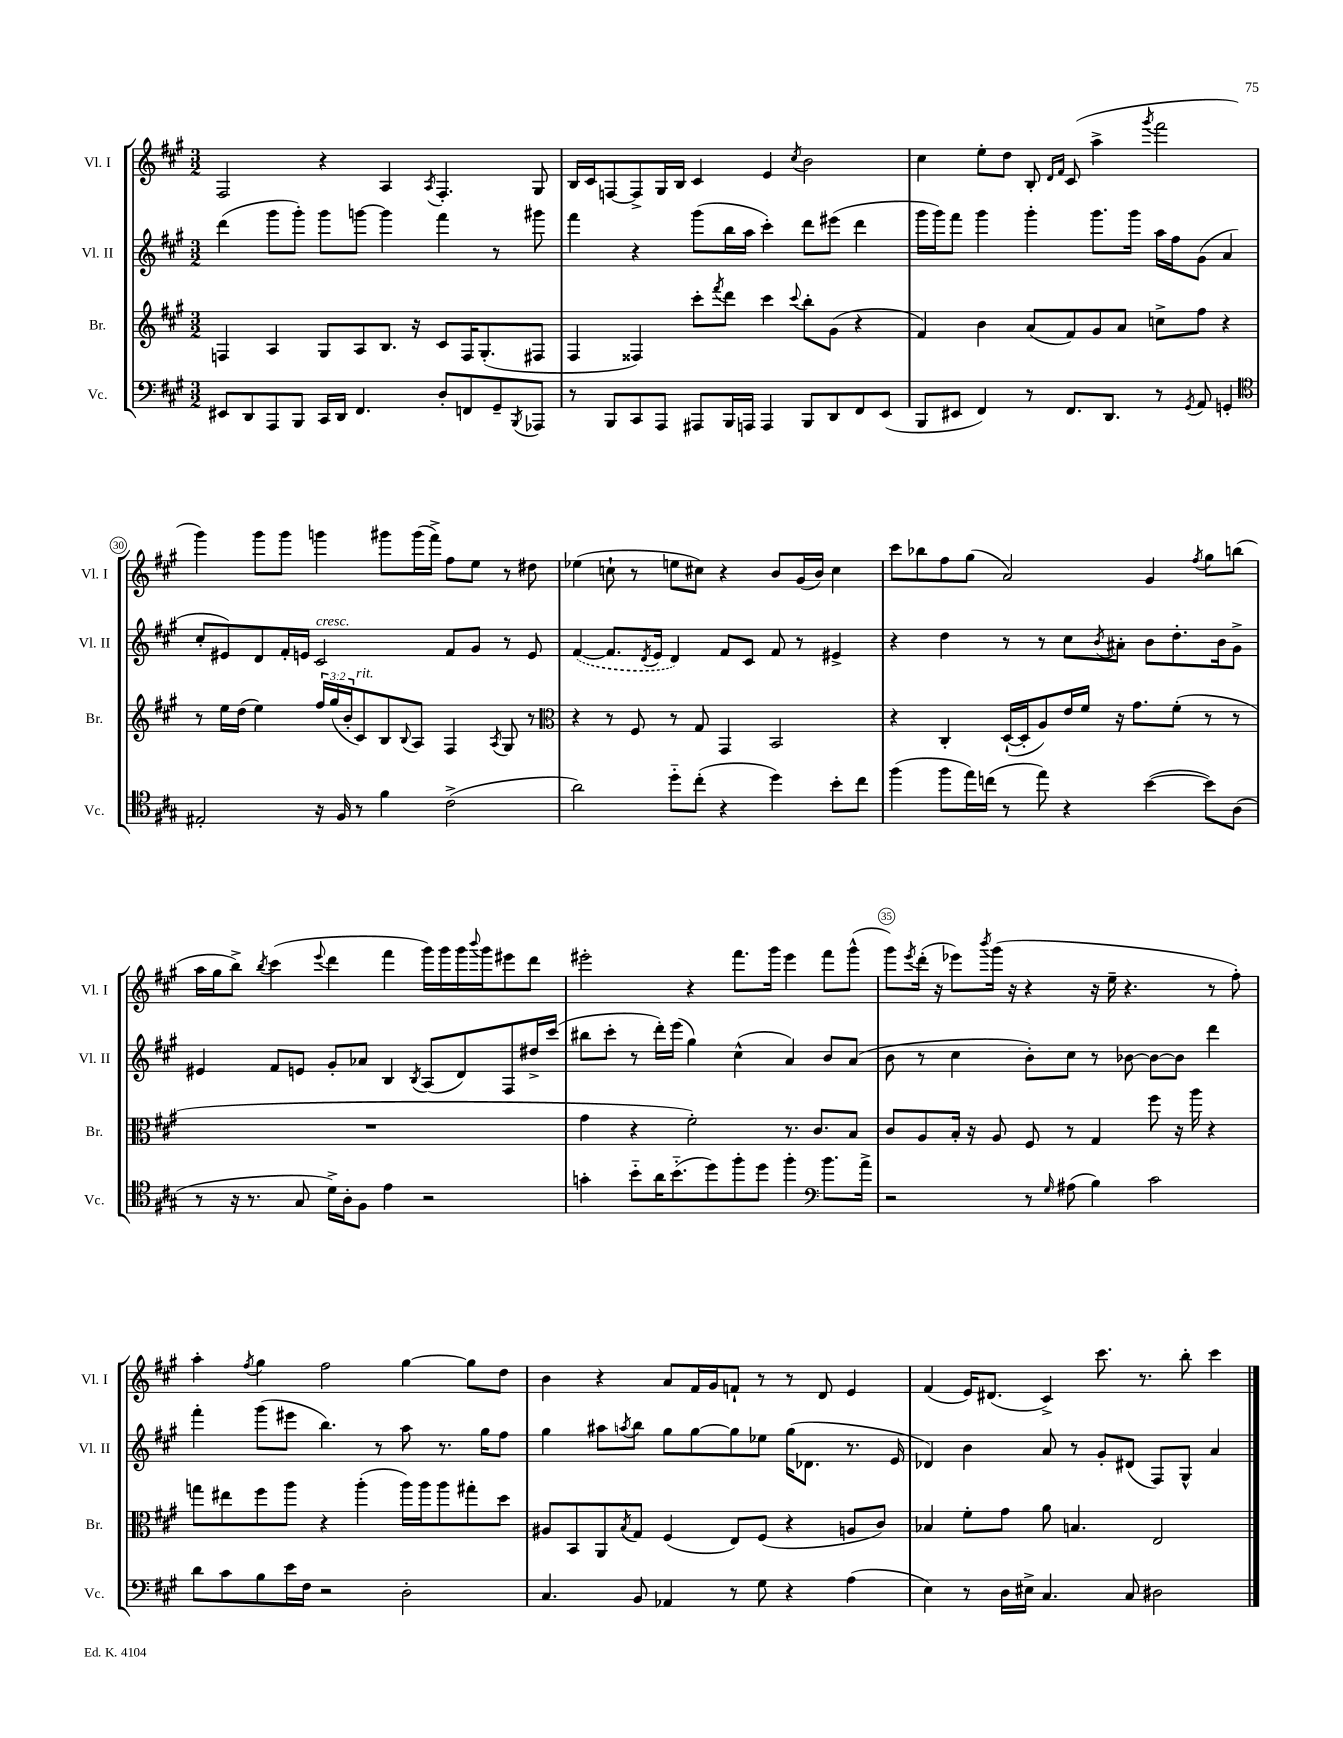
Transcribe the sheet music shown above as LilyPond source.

<<
\new StaffGroup <<
\new Staff = "s0" \with { instrumentName = "Vl. I" shortInstrumentName = "Vl. I" } {
    \clef treble \key a \major \numericTimeSignature \time 3/2
    fis2 r4 a4 \acciaccatura { a8 } fis4.-. gis8 |
    b16 cis'16 f8~ f8-> gis16 b16 cis'4 e'4 \acciaccatura { cis''8 } b'2 |
    cis''4 e''8-. d''8 b8-. \grace { d'16 fis'16 } cis'8( a''4-> \acciaccatura { gis'''8 } fis'''2 |
    gis'''4) gis'''8 gis'''8 g'''4 gis'''8 gis'''16( fis'''16->) fis''8 e''8 r8 dis''8 |
    ees''4( c''8-! r8 e''8 cis''8) r4 b'8 gis'16( b'16) cis''4 |
    cis'''8 bes''8 fis''8 gis''8( a'2) gis'4 \acciaccatura { fis''8 } gis''8 b''8( |
    a''16 gis''16 b''8->) \acciaccatura { b''8 } cis'''4( \appoggiatura { e'''8 } d'''4 fis'''4 gis'''16) gis'''16 gis'''16 \appoggiatura { b'''8 } gis'''16 eis'''8 d'''8 |
    eis'''2-. r4 fis'''8. gis'''16 eis'''4 fis'''8 gis'''8-^( |
    gis'''8) \acciaccatura { e'''8 } d'''16-.( r16 ees'''8) \acciaccatura { b'''8 } gis'''16( r16 r4 r16 e''16-- r4. r8 fis''8-.) |
    a''4-. \acciaccatura { fis''8 } gis''4 fis''2 gis''4~ gis''8 d''8 |
    b'4 r4 a'8 fis'16 gis'16 f'8-! r8 r8 d'8 e'4 |
    fis'4( e'16) dis'8.( cis'4->) cis'''8. r8. b''8-. cis'''4 \bar "|." |
}
\new Staff = "s1" \with { instrumentName = "Vl. II" shortInstrumentName = "Vl. II" } {
    \clef treble \key a \major \numericTimeSignature \time 3/2
    d'''4( gis'''8 gis'''8-.) gis'''8 g'''8~ g'''4 fis'''4 r8 gis'''8 |
    fis'''4 r4 gis'''8( b''16 a''16 cis'''4-.) d'''8 eis'''8( d'''4 |
    gis'''16 gis'''16) fis'''8 gis'''4 gis'''4-. gis'''8. gis'''16 a''16 fis''16 gis'8( a'4 |
    cis''8-. eis'8) d'8 fis'16-. e'16 cis'2^\markup { \italic "cresc." } fis'8 gis'8 r8 e'8 |
    \once \slurDashed fis'4~( fis'8. \acciaccatura { d'8 } e'16 d'4) fis'8 cis'8 fis'8 r8 eis'4-> |
    r4 d''4 r8 r8 cis''8 \acciaccatura { b'8 } ais'8-. b'8 d''8.-. b'16 gis'8-> |
    eis'4 fis'8 e'8 gis'8-. aes'8 b4 \acciaccatura { b8 } a8( d'8) fis8 dis''16-> cis'''16( |
    bis''8 cis'''8-. r8 d'''16-.) e'''16( gis''4) cis''4-^( a'4) b'8 a'8( |
    b'8 r8 cis''4 b'8-.) cis''8 r8 bes'8~ bes'8~ bes'8 d'''4 |
    fis'''4-. gis'''8( eis'''8 b''4.) r8 a''8 r8. gis''16 fis''8 |
    gis''4 ais''8 \acciaccatura { a''8 } b''8 gis''8 gis''8~ gis''8 ees''8 gis''16( des'8. r8. e'16 |
    des'4) b'4 a'8 r8 gis'8-. dis'8( fis8) gis8-^ a'4 \bar "|." |
}
\new Staff = "s2" \with { instrumentName = "Br." shortInstrumentName = "Br." } {
    \clef treble \key a \major \numericTimeSignature \time 3/2 \override Staff.TupletNumber.text = #tuplet-number::calc-fraction-text
    f4 a4 gis8 a8 b8. r16 cis'8 f16 gis8.-.( fis8 |
    fis4 fisis4) cis'''8-. \acciaccatura { fis'''8 } d'''8 cis'''4 \appoggiatura { cis'''8 } b''8-. gis'8( r4 |
    fis'4) b'4 a'8( fis'8) gis'8 a'8 c''8-> fis''8 r4 |
    r8 e''16 d''16( e''4) \tuplet 3/2 { fis''16 gis''16( b'16-. } cis'8^\markup { \italic "rit." }) b8 \appoggiatura { b8 } a8 fis4 \acciaccatura { a8 } gis8 r8 |
    \clef alto r4 r8 fis8 r8 gis8 gis,4 b,2 |
    r4 cis4-. d16~-!( d16-. a8) e'16 fis'16 r16 gis'8. fis'8-.( r8 r8 |
    R1. |
    gis'4 r4 fis'2-.) r8. cis'8. b8 |
    cis'8 a8 b16-. r16 a8 fis8 r8 gis4 fis''8 r16 a''16 r4 |
    g''8 eis''8 fis''8 a''8 r4 a''4-.( a''16) a''16 a''8 gis''8-. d''8 |
    ais8 b,8 a,8 \acciaccatura { b8 } gis8 fis4( e8) fis8( r4 a8 cis'8) |
    bes4 fis'8-. gis'8 a'8 b4. e2 \bar "|." |
}
\new Staff = "s3" \with { instrumentName = "Vc." shortInstrumentName = "Vc." } {
    \clef bass \key a \major \numericTimeSignature \time 3/2
    eis,8 d,8 a,,8 b,,8 cis,16 d,16 fis,4. d8-. f,8 gis,8-- \acciaccatura { b,,8 } aes,,8 |
    r8 b,,8 cis,8 a,,8 ais,,8 b,,16 a,,16 a,,4 b,,8 d,8 fis,8 e,8( |
    b,,8 eis,8 fis,4) r8 fis,8. d,8. r8 \acciaccatura { gis,8 } a,8 g,4-. |
    \clef tenor eis2-. r16 fis16 r8 fis'4 cis'2->( |
    a'2) d''8-_ cis''8-.( r4 d''4) b'8-. cis''8 |
    fis''4( fis''8 e''16) c''16( r8 e''8) r4 b'4~( b'8) a8( |
    r8 r16 r8. gis8 d'16->) a16-. fis8 e'4 r2 |
    g'4-. b'8-_ a'16 b'8.-_( d''8) fis''8-. d''8 fis''4-. \clef bass b'8. a'16-> |
    r2 r8 \grace { gis16 } ais8( b4) cis'2 |
    d'8 cis'8 b8 e'16 fis16 r2 d2-. |
    cis4. b,8 aes,4 r8 gis8 r4 a4( |
    e4) r8 d16 eis16-> cis4. cis8 dis2 \bar "|." |
}
>>
>>
\layout { \context { \Score currentBarNumber = #27 \override BarNumber.break-visibility = ##(#f #t #t) barNumberVisibility = #(every-nth-bar-number-visible 5) \override BarNumber.stencil = #(make-stencil-circler 0.1 0.3 ly:text-interface::print) } }
